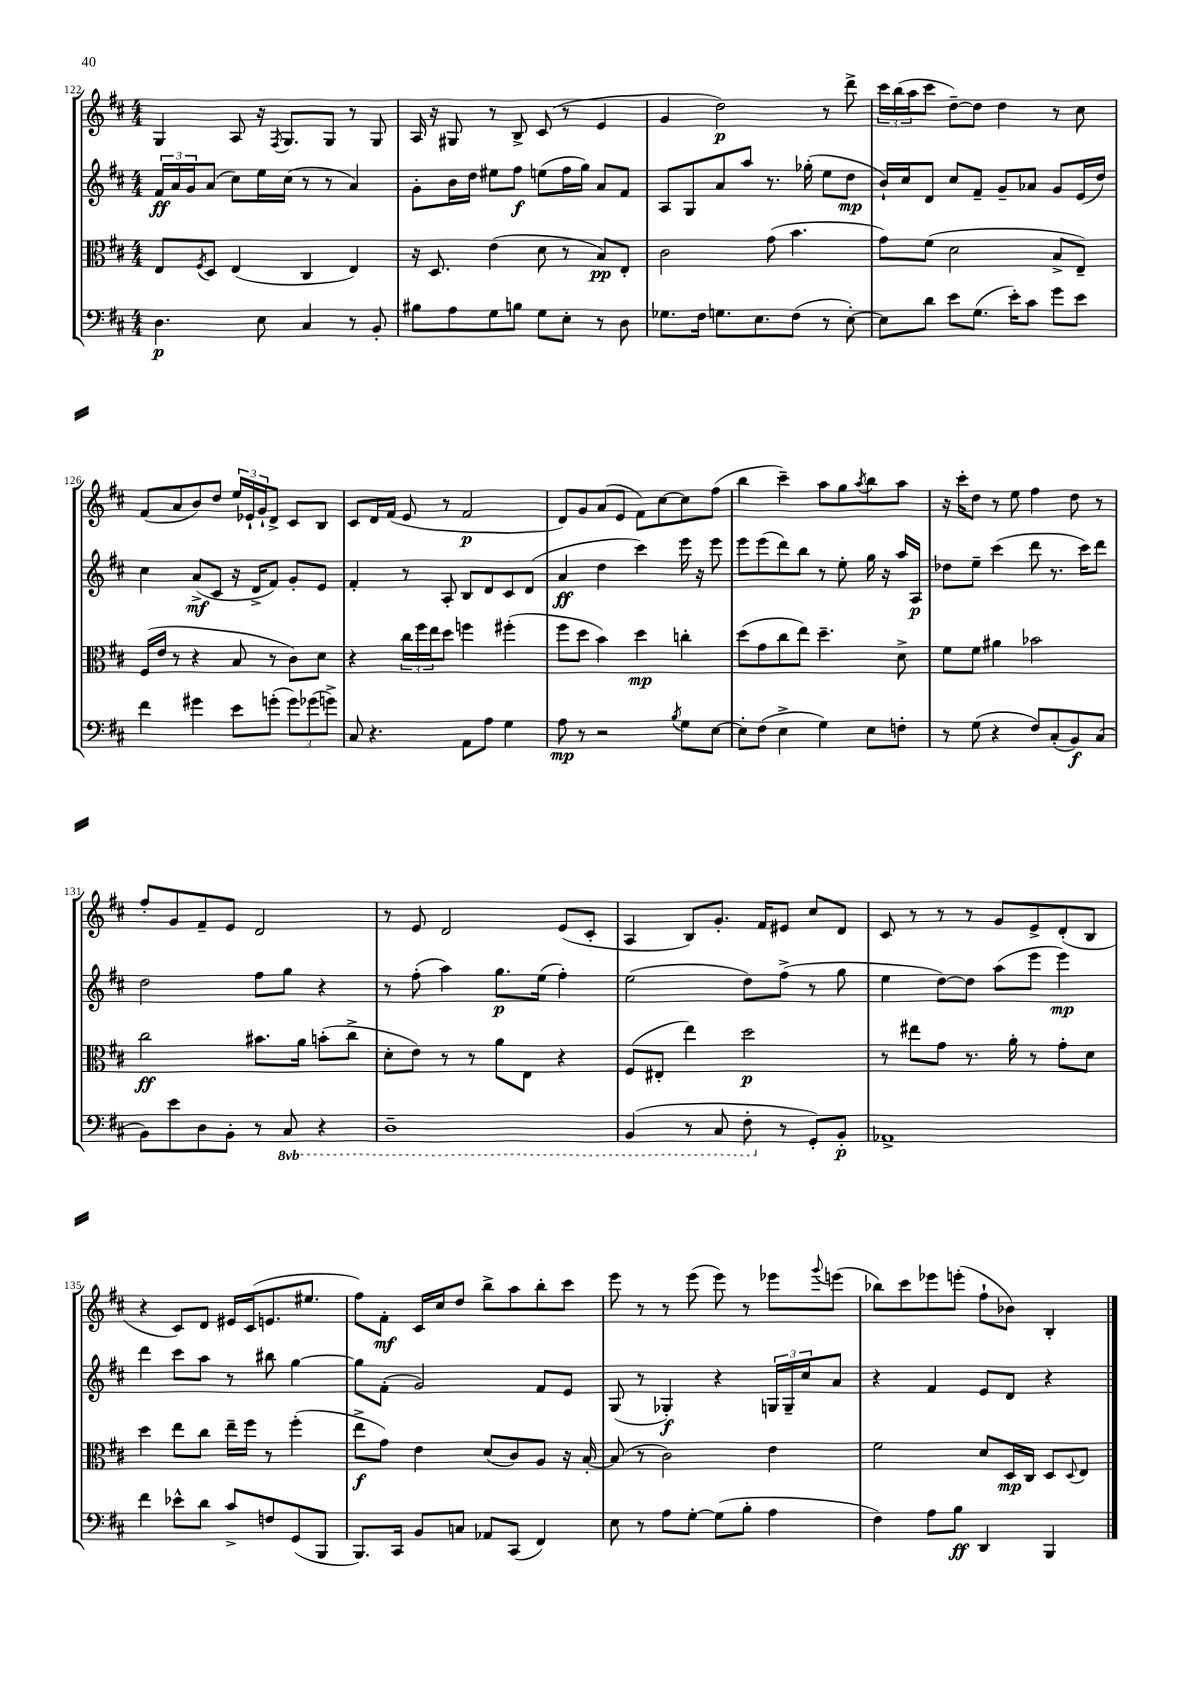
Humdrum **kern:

**kern	**dynam	**kern	**dynam	**kern	**dynam	**kern	**dynam
*part4	*part4	*part3	*part3	*part2	*part2	*part1	*part1
*staff4	*staff4	*staff3	*staff3	*staff2	*staff2	*staff1	*staff1
*clefF4	*	*clefC3	*	*clefG2	*	*clefG2	*
*k[f#c#]	*	*k[f#c#]	*	*k[f#c#]	*	*k[f#c#]	*
*M4/4	*	*M4/4	*	*M4/4	*	*M4/4	*
=122	=122	=122	=122	=122	=122	=122	=122
4.D\	p	8E/L	.	24f#/LL	ff	4G/	.
.	.	.	.	24a/	.	.	.
.	.	.	.	24g/J	.	.	.
.	.	8qF#/	.	.	.	.	.
.	.	8D/J	.	(8a/J	.	.	.
.	.	(4E/	.	8cc#\L)	.	8A/	.
8E\	.	.	.	16ee\L	.	16r	.
.	.	.	.	.	.	8qF#/	.
.	.	.	.	(16cc#\JJ	.	8.G/L	.
4C#/	.	4C#/	.	8r	.	.	.
.	.	.	.	8r	.	8G/J	.
8r	.	4E/)	.	4a/)	.	8r	.
8BB'/	.	.	.	.	.	8G/	.
=123	=123	=123	=123	=123	=123	=123	=123
8B#X\L	.	16r	.	8g'\L	.	16A/	.
.	.	8.D/	.	.	.	16r	.
8A\	.	.	.	16b\L	.	8G#X/	.
.	.	.	.	16dd\JJ	.	.	.
8G\	.	(4e\	.	8ee#X\L	.	8r	.
8Bn\J	.	.	.	8ff#\J	f	8B^/	.
8G\L	.	8d\	.	(8een\L	.	(8c#/	.
8E'\J	.	8r	.	16ff#\L	.	8r	.
.	.	.	.	16gg\JJ)	.	.	.
8r	.	8B/L)	pp	8a/L	.	4e/	.
8D\	.	8E'/J	.	8f#/J	.	.	.
=124	=124	=124	=124	=124	=124	=124	=124
8.G-X\L	.	2c#\	.	8A/L	.	4g/	.
.	.	.	.	8G/	.	.	.
16F#\Jk	.	.	.	.	.	.	.
8.Gn\L	.	.	.	8a/	.	2dd\)	p
.	.	.	.	8aa/J	.	.	.
8.E\	.	.	.	.	.	.	.
.	.	(8g\	.	8.r	.	.	.
(8F#\J	.	4.b\	.	.	.	.	.
.	.	.	.	(16gg-X'\	.	.	.
8r	.	.	.	8ee\L	.	8r	.
[8E'\)	.	.	.	8dd\J	mp	8ddd^\	.
=125	=125	=125	=125	=125	=125	=125	=125
8E\L]	.	8g\L)	.	16b`/LL)	.	24ccc#\LL	.
.	.	.	.	.	.	(24bb\	.
.	.	.	.	16cc#/J	.	.	.
.	.	.	.	.	.	24aa\J	.
8d\J	.	(8f#\J	.	8d/J	.	8ccc#\J	.
8e\L	.	2d\	.	8cc#/L	.	[8dd~\L)	.
(8.G\J	.	.	.	8f#~/J	.	8dd\J]	.
.	.	.	.	8g~/L	.	4dd\	.
16e'\KL)	.	.	.	.	.	.	.
8c#\J	.	.	.	8a-X/J	.	.	.
8g\L	.	8B^/L	.	8g/L	.	8r	.
8e\J	.	8E~/J)	.	(16e/L	.	8cc#\	.
.	.	.	.	16dd/JJ)	.	.	.
!!LO:LB:g=z
=126	=126	=126	=126	=126	=126	=126	=126
4f#\	.	(16F#/LL	.	4cc#\	.	(8f#/L	.
.	.	16e/JJ	.	.	.	.	.
.	.	8r	.	.	.	8a/	.
4g#X\	.	4r	.	(8a^/L	mf	8b/)	.
.	.	.	.	8c#/J	.	8dd/J	.
8e\L	.	8B/	.	16r	.	24ee/LL	.
.	.	.	.	.	.	24e-X`/	.
.	.	.	.	16d^/KL	.	.	.
.	.	.	.	.	.	24g`/J	.
(8gn'\J	.	8r	.	8f#/J)	.	8d^/J	.
12g\L)	.	8c#\L)	.	8g'/L	.	8c#/L	.
(12g-X\	.	.	.	.	.	.	.
.	.	8d\J	.	8e/J	.	8B/J	.
12gn^\J)	.	.	.	.	.	.	.
=127	=127	=127	=127	=127	=127	=127	=127
8C#/	.	4r	.	4f#'/	.	8c#/L	.
4.r	.	.	.	.	.	16d/L	.
.	.	.	.	.	.	(16f#/JJ	.
.	.	24cc#\LL	.	8r	.	8e/	.
.	.	24ff#\	.	.	.	.	.
.	.	24ee\J	.	.	.	.	.
.	.	8dd\J	.	8A'/	.	8r	.
8AA\L	.	4ffn\	.	8B/L	.	2f#/	p
8A\J	.	.	.	8d/	.	.	.
4G\	.	(4ff#X'\	.	8c#/	.	.	.
.	.	.	.	(8d/J	.	.	.
=128	=128	=128	=128	=128	=128	=128	=128
8A\	mp	8ff#\L	.	4a/	ff	8d/L)	.
8r	.	8dd\J	.	.	.	8g/	.
2r	.	4b\)	.	4dd\	.	(8a/	.
.	.	.	.	.	.	8e/J	.
.	.	4dd\	mp	4ccc#\)	.	8f#\L)	.
.	.	.	.	.	.	[8cc#\	.
8qB/	.	.	.	.	.	.	.
8G\L	.	4ccn'\	.	16eee\	.	8cc#\]	.
.	.	.	.	16r	.	.	.
[8E\J	.	.	.	8eee\	.	(8ff#\J	.
=129	=129	=129	=129	=129	=129	=129	=129
8E'\L]	.	(8dd\L	.	8eee\L	.	4bb\	.
(8F#\J	.	8g\	.	(8eee\	.	.	.
4E^\	.	8cc#\	.	8ddd\)	.	4ccc#~\)	.
.	.	8ee\J)	.	8bb\J	.	.	.
4G\)	.	4.dd~\	.	8r	.	8aa\L	.
.	.	.	.	8ee'\	.	8gg\	.
.	.	.	.	.	.	8qaa/	.
8E\L	.	.	.	16gg\	.	8bb\	.
.	.	.	.	16r	.	.	.
8Fn'\J	.	8d^\	.	16aa/LL	.	8aa\J	.
.	.	.	.	16A/JJ	p	.	.
=130	=130	=130	=130	=130	=130	=130	=130
8r	.	8f#\L	.	8dd-X\L	.	16r	.
.	.	.	.	.	.	16ccc#'\KL	.
(8G\	.	8f#\J	.	8ee~\J	.	8dd\J	.
4r	.	4a#X\	.	(4ccc#\	.	8r	.
.	.	.	.	.	.	8ee\	.
8F#/L)	.	2b-X\	.	8ddd\	.	4ff#\	.
(8C#'/	.	.	.	8.r	.	.	.
8BB/)	f	.	.	.	.	8dd\	.
.	.	.	.	16ccc#\KL)	.	.	.
(8C#/J	.	.	.	8ddd\J	.	8r	.
!!LO:LB:g=z
=131	=131	=131	=131	=131	=131	=131	=131
8BB\L)	.	2cc#\	ff	2dd\	.	8ff#'/L	.
8e\	.	.	.	.	.	8g/	.
8D\	.	.	.	.	.	8f#~/	.
8BB'\J	.	.	.	.	.	8e/J	.
8r	.	8.b#X\L	.	8ff#\L	.	2d/	.
*8ba	*	*	*	*	*	*	*
8CC#/	.	.	.	8gg\J	.	.	.
.	.	16a\Jk	.	.	.	.	.
4r	.	(8bn'\L	.	4r	.	.	.
.	.	8cc#^\J	.	.	.	.	.
=132	=132	=132	=132	=132	=132	=132	=132
1DD~	.	8d'\L	.	8r	.	8r	.
.	.	8e\J)	.	(8ff#'\	.	8e/	.
.	.	8r	.	4aa\)	.	2d/	.
.	.	8r	.	.	.	.	.
.	.	8a\L	.	8.gg\L	p	.	.
.	.	8E\J	.	.	.	.	.
.	.	.	.	(16ee\Jk	.	.	.
.	.	4r	.	4ff#'\)	.	(8e/L	.
.	.	.	.	.	.	8c#'/J	.
=133	=133	=133	=133	=133	=133	=133	=133
(4BBB/	.	(8F#/L	.	(2ee\	.	4A/	.
.	.	8E#X'/J	.	.	.	.	.
8r	.	4ee\)	.	.	.	8B/L)	.
8CC#/	.	.	.	.	.	8.g'/J	.
8FF#'\	.	2dd\	p	8dd\L)	.	.	.
.	.	.	.	.	.	16f#/KL	.
*X8ba	*	*	*	*	*	*	*
8r	.	.	.	(8ff#^\J	.	8e#X/J	.
8GG'/L)	.	.	.	8r	.	8cc#/L	.
8BB'/J	p	.	.	8gg\	.	8d/J	.
=134	=134	=134	=134	=134	=134	=134	=134
1AA-X^	.	8r	.	4ee\	.	8c#/	.
.	.	8ee#X\L	.	.	.	8r	.
.	.	8g\J	.	[8dd\L)	.	8r	.
.	.	8.r	.	8dd\J]	.	8r	.
.	.	.	.	(8aa\L	.	8g/L	.
.	.	16a'\	.	.	.	.	.
.	.	8r	.	8eee\J	.	8e^/	.
.	.	8g'\L	.	4eee\)	mp	(8d'/	.
.	.	8d\J	.	.	.	8B/J	.
!!LO:LB:g=z
=135	=135	=135	=135	=135	=135	=135	=135
4f#\	.	4dd\	.	4ddd\	.	4r	.
8e-X^^\L	.	8ee\L	.	8ccc#\L	.	8c#/L)	.
8d\J	.	8cc#\J	.	8aa\J	.	8d/J	.
8c#^/L	.	16ee~\LL	.	8r	.	16e#X/LL	.
.	.	16ff#\JJ	.	.	.	(16c#/J	.
8Fn/	.	8r	.	8bb#X\	.	8.en/	.
(8GG/	.	(4ff#'\	.	[4gg\	.	.	.
.	.	.	.	.	.	8.ee#X/J	.
8BBB/J	.	.	.	.	.	.	.
=136	=136	=136	=136	=136	=136	=136	=136
8.BBB/L)	.	8ee^\L	f	8gg\L]	.	8ff#\L)	.
.	.	8g\J)	.	(8f#'\J	.	8f#'\J	mf
16CC#/Jk	.	.	.	.	.	.	.
8BB/L	.	4e\	.	2g/)	.	16c#/LL	.
.	.	.	.	.	.	16cc#/J	.
8Cn/J	.	.	.	.	.	8dd/J	.
8AA-X/L	.	(8d/L	.	.	.	8bb^\L	.
(8CC#/J	.	8c#/)	.	.	.	8aa\	.
4FF#/)	.	8A/J	.	8f#/L	.	8bb'\	.
.	.	16r	.	8e/J	.	8ccc#\J	.
.	.	[16B'/	.	.	.	.	.
=137	=137	=137	=137	=137	=137	=137	=137
8E\	.	(8B/]	.	(8G/	.	8eee\	.
8r	.	8r	.	8r	.	8r	.
8A\L	.	2c#\)	.	4G-X'/)	f	8r	.
[8G'\J	.	.	.	.	.	(8eee\	.
(8G\L]	.	.	.	4r	.	8eee\)	.
8B'\J	.	.	.	.	.	8r	.
4A\	.	4e\	.	24Gn/LL	.	8eee-X\L	.
.	.	.	.	24G~/	.	.	.
.	.	.	.	24cc#/J	.	.	.
.	.	.	.	.	.	8qqggg/	.
.	.	.	.	8a/J	.	(8eeen\J	.
=138	=138	=138	=138	=138	=138	=138	=138
4F#\)	.	2f#\	.	4r	.	8bb-X\L)	.
.	.	.	.	.	.	8ccc#\	.
8A\L	.	.	.	4f#/	.	8eee-X\	.
8B\J	ff	.	.	.	.	(8eeen'\J	.
4DD/	.	8d/L	.	8e/L	.	8ff#`\L	.
.	.	16D/L	mp	8d/J	.	8b-X\J)	.
.	.	16C#/JJ	.	.	.	.	.
4BBB/	.	8D/L	.	4r	.	4B'/	.
.	.	8qqD/	.	.	.	.	.
.	.	8E/J	.	.	.	.	.
==	==	==	==	==	==	==	==
*-	*-	*-	*-	*-	*-	*-	*-
